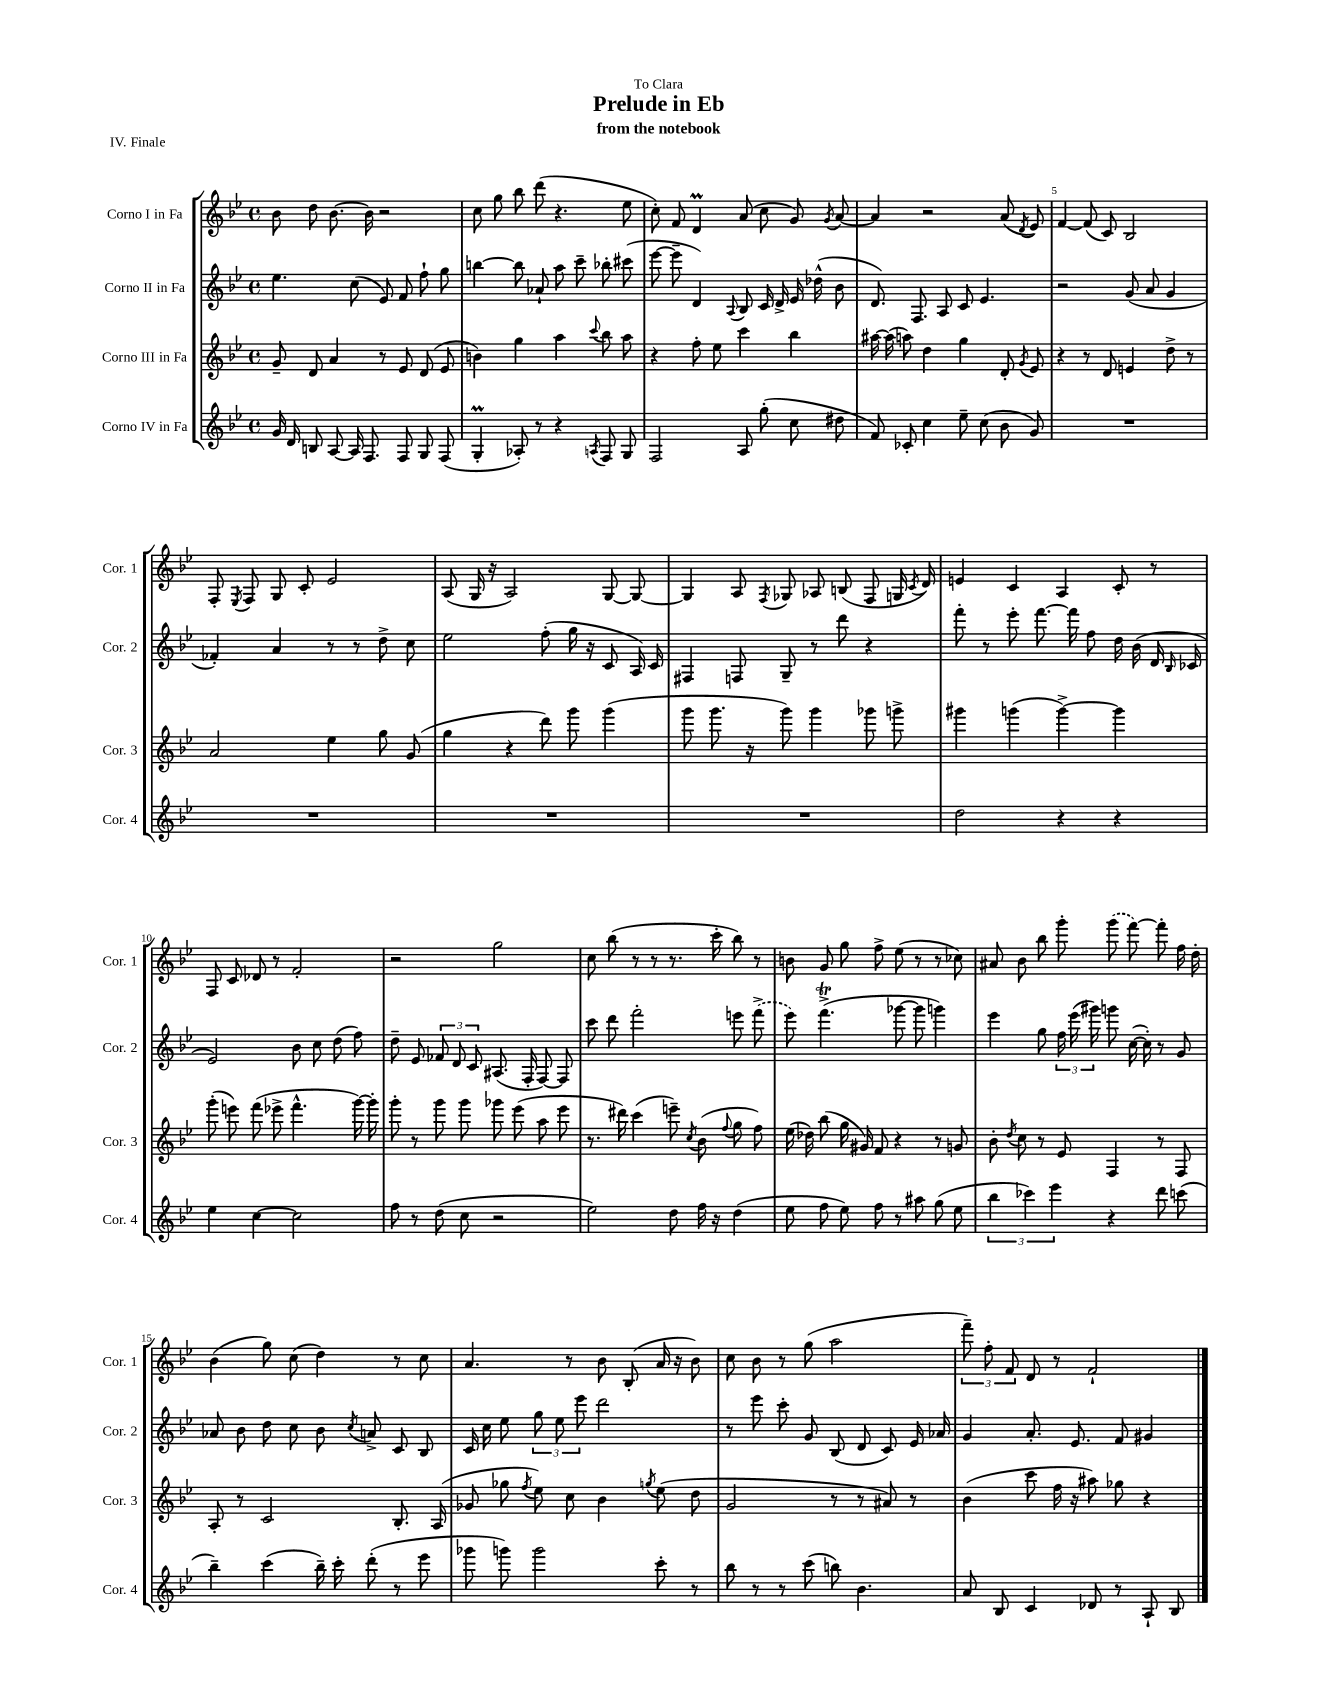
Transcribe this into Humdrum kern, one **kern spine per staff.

**kern	**kern	**kern	**kern
*part4	*part3	*part2	*part1
*staff4	*staff3	*staff2	*staff1
*I"Corno IV in Fa	*I"Corno III in Fa	*I"Corno II in Fa	*I"Corno I in Fa
*I'Cor. 4	*I'Cor. 3	*I'Cor. 2	*I'Cor. 1
*clefG2	*clefG2	*clefG2	*clefG2
*k[b-e-]	*k[b-e-]	*k[b-e-]	*k[b-e-]
*M4/4	*M4/4	*M4/4	*M4/4
*met(c)	*met(c)	*met(c)	*met(c)
=1	=1	=1	=1
16g/	8g~/	4.ee-\	8b-\
16d/	.	.	.
8Bn/	8d/	.	8dd\
[8A/	4a/	.	[8.b-\
16A/]	.	(8cc\	.
8.F/	.	.	16b-\]
.	8r	8e-/)	2r
8F/	8e-/	8f/	.
8G/	(8d/	8ff`\	.
(8F/	8e-/	8gg\	.
=2	=2	=2	=2
4GM'/	4bn\)	[4bbn\	8cc\
.	.	.	8gg\
8A-X'/)	4gg\	8bb\]	8bb-\
8r	.	8a-X`/	(8ddd\
4r	4aa\	8aa\	4.r
.	.	8ccc~\	.
8qAn/	8qqccc/	.	.
8F/	8bb-\	8bb-X'\	.
8G/	8aa\	(8ccc#X\	8ee-\
=3	=3	=3	=3
2F/	4r	[8eee-\	8cc'\)
.	.	8eee-~\]	8f/
.	8ff'\	4d/)	4dm/
.	8ee-\	.	.
.	.	8qqA/	.
8A/	4ccc\	8B-/	(8a/
(8gg'\	.	16c/	8cc\
.	.	16d^/	.
8cc\	4bb-\	16e-/	8g/)
.	.	(16dd-X^^\	.
.	.	.	8qg/
8dd#X\	.	8b-\	[8a/
=4	=4	=4	=4
8f/)	[16aa#X\	8.d/)	4a/]
.	(16aa#\]	.	.
8c-X'/	8aan\)	.	.
.	.	8.F/	.
4cc\	4dd\	.	2r
.	.	8A/	.
8ee-~\	4gg\	8c/	.
(8cc\	.	4.e-/	.
8b-\	8d'/	.	(8a/
.	8qg/	.	8qd/
8g/)	8e-/	.	8e-/)
=5	=5	=5	=5
1r	4r	2r	[4f/
.	8r	.	(8f/]
.	8d/	.	8c/)
.	4en/	(8g/	2B-/
.	.	8a/	.
.	8dd^\	4g/	.
.	8r	.	.
!!LO:LB:g=z
=6	=6	=6	=6
1r	2a/	4f-X'/)	8F'/
.	.	.	8qE-/
.	.	.	8F/
.	.	4a/	8G/
.	.	.	8c'/
.	4ee-\	8r	2e-/
.	.	8r	.
.	8gg\	8dd^\	.
.	(8g/	8cc\	.
=7	=7	=7	=7
1r	4gg\	2ee-\	(8A/
.	.	.	16G/
.	.	.	16r
.	4r	.	2A/)
.	8ddd\)	(8ff'\	.
.	8ggg\	16gg\	.
.	.	16r	.
.	(4ggg\	8c/	[8G/
.	.	16A/)	8G/_
.	.	16c/	.
=8	=8	=8	=8
1r	8ggg\	4F#X/	4G/]
.	8.ggg\	.	.
.	.	8Fn/	8A/
.	16r	.	.
.	.	.	8qF/
.	8ggg\)	8G~/	8G-X/
.	4ggg\	8r	8A-X/
.	.	8ddd\	(8Bn/
.	8ggg-X\	4r	8F/
.	8gggn^\	.	16Gn/
.	.	.	8qc/
.	.	.	16d/)
=9	=9	=9	=9
2dd\	4ggg#X\	8fff'\	4en/
.	.	8r	.
.	(4gggn\	8eee-'\	4c/
.	.	[8.fff\	.
4r	[4ggg^\)	.	4A/
.	.	16fff\]	.
.	.	8ff\	.
4r	4ggg\]	16dd\	8c'/
.	.	(16b-\	.
.	.	16d/	8r
.	.	16qqB-/	.
.	.	16c-X/	.
!!LO:LB:g=z
=10	=10	=10	=10
4ee-\	(8ggg'\	2e-/)	8F/
.	8eeen\)	.	8c/
[4cc\	(8fff\	.	8d-X/
.	8eee-X^\	.	8r
2cc\]	4.fff^^\	8b-\	2f'/
.	.	8cc\	.
.	.	(8dd\	.
.	[16ggg\)	8ff\)	.
.	16ggg'\]	.	.
=11	=11	=11	=11
8ff\	8ggg'\	8dd~\	2r
8r	8r	8e-/	.
(8dd\	8ggg\	12f-X/	.
.	.	12d/	.
8cc\	8ggg\	.	.
.	.	12c/	.
2r	8ggg-X\	(8.A#X/	2gg\
.	(8eee-\	.	.
.	.	16F'/	.
.	8aa\	[8F/)	.
.	8eee-\	8F/]	.
=12	=12	=12	=12
2ee-\)	8.r	8ccc\	8cc\
.	.	8ddd\	(8bb-\
.	16ddd#X\)	.	.
.	(4ccc\	2fff'\	8r
.	.	.	8r
8dd\	8eeen~\)	.	8.r
.	8qcc/	.	.
16ff\	(8b-\	.	.
16r	.	.	16ccc'\
.	8qqff/	.	.
(4dd\	8gg\	8eeen\	8bb-\)
.	8ff\)	(8fff^\	8r
=13	=13	=13	=13
8ee-\	(16ee-\	8eee-\)	8bn\
.	16dd-X\)	.	.
8ff\	(8bb-\	(4.fffT^\	8g/
8ee-\)	16gg\	.	8gg\
.	16g#X/)	.	.
8ff\	8f/	.	8ff^\
8r	4r	[8ggg-X\	(8ee-\
8aa#X\	.	8ggg-\]	8r
(8gg\	8r	4gggn\)	8r
8ee-\	8gn/	.	8cc-X\)
=14	=14	=14	=14
6bb-\	8b-'\	4eee-\	8a#X/
.	8qdd/	.	.
.	8cc\	.	8b-\
6ccc-X\)	.	.	.
.	8r	8gg\	8bb-\
6eee-\	.	.	.
.	8e-/	24ff\	8ggg'\
.	.	(24eee-\	.
.	.	24ggg#X\)	.
4r	4F/	8gggn\	(8ggg\
.	.	([16cc\	[8fff\)
.	.	16cc'\])	.
8ddd\	8r	8r	8fff'\]
(8cccn\	8F/	8g/	16ff\
.	.	.	16dd'\
!!LO:LB:g=z
=15	=15	=15	=15
4bb-~\)	8A'/	8a-X/	(4b-\
.	8r	8b-\	.
(4ccc\	2c/	8dd\	8gg\)
.	.	8cc\	(8cc\
16bb-~\)	.	8b-\	4dd\)
16ccc'\	.	.	.
.	.	8qcc/	.
(8ddd'\	.	8an^/	.
8r	8.B-'/	8c/	8r
8eee-\	.	8B-/	8cc\
.	(16A/	.	.
=16	=16	=16	=16
8ggg-X\	8g-X/	16c/	4.a/
.	.	16cc\	.
8gggn\)	8gg-X\	8ee-\	.
.	8qff/	.	.
2ggg\	8ee-\)	12gg\	.
.	.	12ee-\	.
.	8cc\	.	8r
.	.	12eee-\	.
.	4b-\	2ddd\	8b-\
.	.	.	(8B-'/
.	8qggn/	.	.
8ccc'\	(8ee-\	.	16a/
.	.	.	16r
8r	8dd\	.	8b-\)
=17	=17	=17	=17
8bb-\	2g/	8r	8cc\
8r	.	8eee-\	8b-\
8r	.	8ccc'\	8r
(8ccc\	.	8g/	(8gg\
8bbn\)	8r	(8B-/	2aa\
4.b-\	8r	8d/	.
.	8a#X/)	8c/)	.
.	8r	16e-/	.
.	.	16a-X/	.
=18	=18	=18	=18
8a/	(4b-\	4g/	12fff~\)
.	.	.	12ff'\
8B-/	.	.	.
.	.	.	12f/
4c/	8ccc\	8.a'/	8d/
.	16ff\	.	8r
.	16r	8.e-/	.
8d-X/	8aa#X\)	.	2f`/
8r	8gg-X\	8f/	.
8A`/	4r	4g#X/	.
8B-/	.	.	.
==	==	==	==
*-	*-	*-	*-
